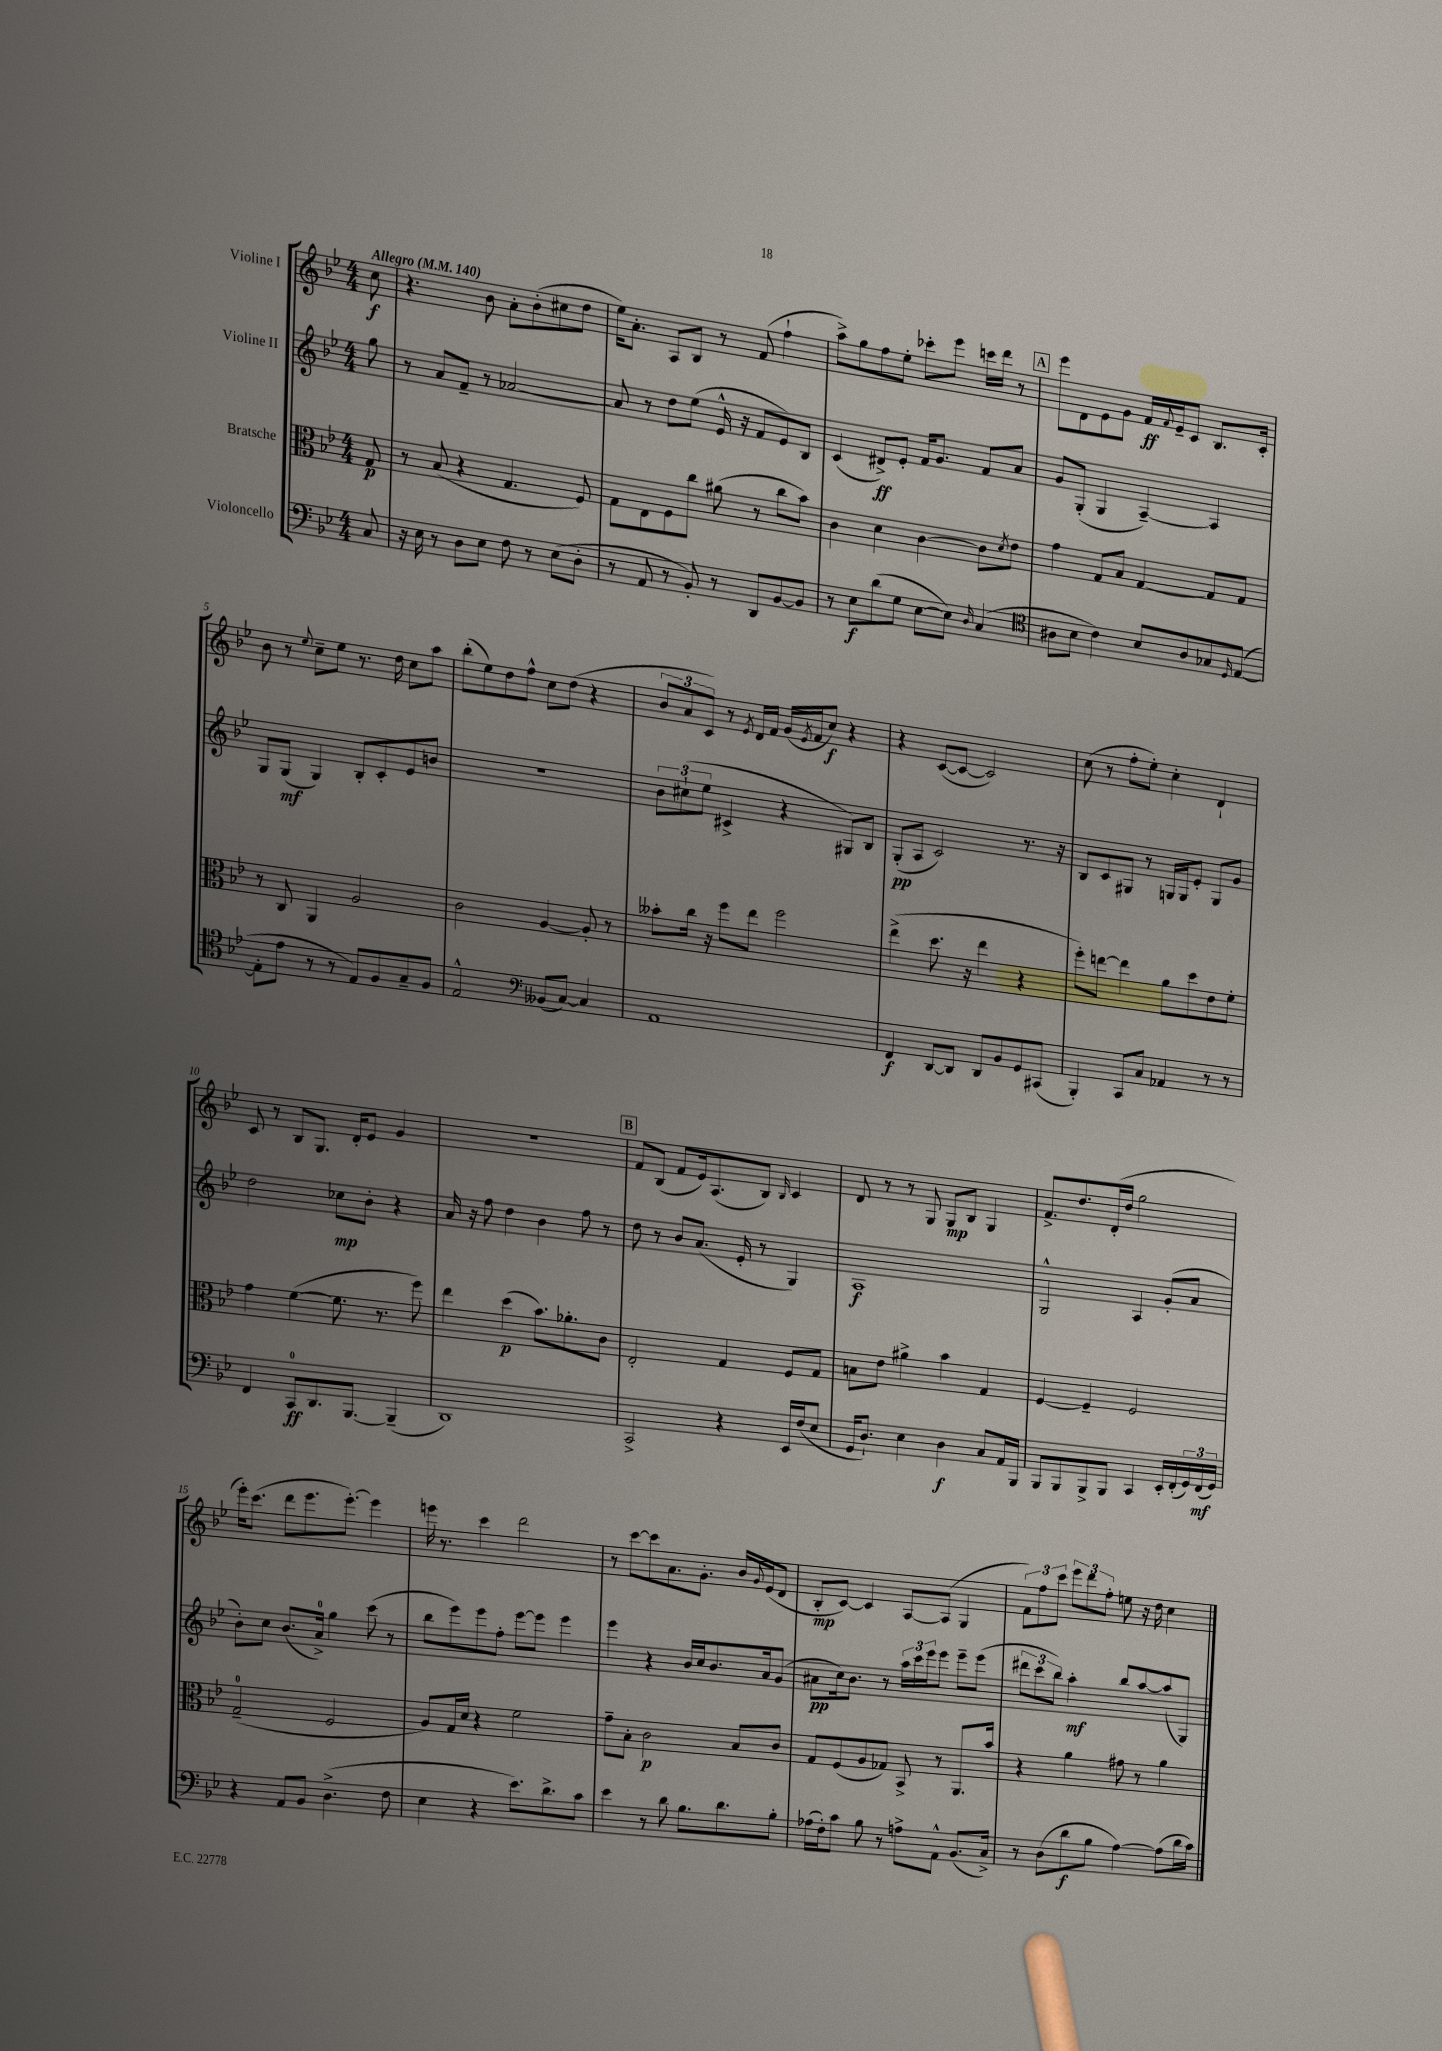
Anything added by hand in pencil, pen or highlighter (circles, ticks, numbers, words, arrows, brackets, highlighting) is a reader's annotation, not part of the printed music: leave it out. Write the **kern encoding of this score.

**kern	**kern	**kern	**kern
*staff4	*staff3	*staff2	*staff1
*clefF4	*clefC3	*clefG2	*clefG2
*k[b-e-]	*k[b-e-]	*k[b-e-]	*k[b-e-]
*M4/4	*M4/4	*M4/4	*M4/4
*MM140	*MM140	*MM140	*MM140
8C	8G	8gg	8cc
=	=	=	=
16r	8r	8r	4.r
16E-	.	.	.
8r	(8B-	8a	.
8D	4r	8f~	.
8E-	.	8r	8b-
8F	4.G	[2a-	8a'
8r	.	.	(8b-'
(8E-	.	.	8cc#
8D'	8F)	.	8dd
=	=	=	=
8r	8G	8a-]	16ee-)
.	.	.	8.a'
8AA	8E-	8r	.
8r	8F	8dd	8A
8BB-')	8cc	(8ee-	8B-
8r	(8a#	16e-^^	8r
.	.	16r	.
8DD	8r	8f	(8f
[8BB-	8cc	8e-)	4ff`
8BB-]	8b-)	8B-	.
=	=	=	=
8r	4c	(4c	8aa^)
8E-	.	.	8gg
(8d	4d	8d#^)	8ff
8G	.	8e-'	8ee-'
[8E-	[4c	16f	8ccc-'
.	.	8.g	.
8E-])	.	.	8eee-
16qqD	.	.	.
(4C	8c]	8f	16ccc
.	.	.	16ddd
.	8qd	.	.
.	8e-	8a	8r
=	=	=	=
*clefC4	*	*	*
8A#	4g	8g	8eee-
8B-	.	(8G'	8d
4c)	8G	4G	8e-
.	8B-	.	8g
8B-	[4G	[4A~)	16f
.	.	.	8qqf
.	.	.	16e-~
8A#	.	.	8c
8G-	8G]	4A]	8.B-
16qqD	.	.	.
([8E-	8G	.	.
.	.	.	16c'
=	=	=	=
8E-']	8r	8G	8b-
8e-	8C	(8G	8r
.	.	.	8qqee-
8r	4AA	4G)	8cc~
8r	.	.	8ee-
8E-)	2A	8B-'	8.r
8F	.	8c'	.
.	.	.	16dd
8G~	.	8e-	8cc
8F	.	8b	8aa
=	=	=	=
2E-^^	2c	1r	(8bb-'
.	.	.	8ee-)
.	.	.	8dd
.	.	.	8ff^^
*clefF4	*	*	*
(8BB--	[4A	.	8cc
[8C)	.	.	(8dd
4C]	8A']	.	4r
.	8r	.	.
=	=	=	=
1AA	8b--'	12b-	12b-
.	.	(12cc#`	12a
.	16cc	.	.
.	.	12ee-	12c)
.	16r	.	.
.	8ff	4c#^	8r
.	.	.	8qe-
.	8ee-	.	16d
.	.	.	16f
.	2ff	4r	(16g
.	.	.	8qe-
.	.	.	16f
.	.	.	8cc)
.	.	8G#)	4r
.	.	8B-	.
=	=	=	=
4FF	(4ee-^	(8G'	4r
.	.	8A	.
[8DD	8.dd	2c)	([8c
8DD]	.	.	8c_
.	16r	.	.
8DD	4ee-	.	2c])
8BB-	.	.	.
8GG	4r	8.r	.
(8CC#	.	.	.
.	.	16r	.
=	=	=	=
4BBB-')	8ff')	8B-	(8cc
.	[8ee	8c	8r
8CC	4ee]	8G#	8ff'
8C	.	8r	8ee-')
4AA-	8a	16G	4cc'
.	.	16G	.
.	8dd	8e-'	.
8r	8e-	8G	4d`
8r	8f'	8g	.
=	=	=	=
4FF	4g	2dd	8c
.	.	.	8r
8CC	([4f	.	8B-
8.DD	.	.	8.G
.	8.f]	8cc-	.
[8.BBB-	.	.	16d'
.	.	8b-'	8e-
.	8.r	.	.
(4BBB-~]	.	4r	4g
.	8ff)	.	.
=	=	=	=
1DD)	4ee-	16a	1r
.	.	16r	.
.	.	8ff	.
.	(4dd	4dd	.
.	8.b-)	4b-	.
.	8.a-'	.	.
.	.	8ff	.
.	8c	8r	.
=	=	=	=
2CC^	2E-'	8dd	8f
.	.	8r	(8B-
.	.	8b-	8f
.	.	(8.a	16e-)
.	.	.	(8.A
4r	4G	.	.
.	.	16e-'	.
.	.	8r	8B-)
.	.	.	16qqB-
16EE-	8F	4G)	4c
(16F	.	.	.
8E-	8G	.	.
=	=	=	=
16GG	8B	1A	8d
8.D`)	.	.	.
.	8e-	.	8r
4E-	4a#^	.	8r
.	.	.	8G
4D	4b-	.	8G
.	.	.	8B-
8C	4G	.	4G
16AA	.	.	.
16BBB-	.	.	.
=	=	=	=
8BBB-	[4F	2G^^	8.f^
8BBB-	.	.	.
.	.	.	8.dd
8BBB-^	4F~]	.	.
8BBB-	.	.	(16d'
.	.	.	16dd
4CC	2F	4A	2gg
16EE-'	.	(8g'	.
(16FF'	.	.	.
24GG)	.	8a	.
(24FF	.	.	.
24GG)	.	.	.
=	=	=	=
4r	(2G~	8b-')	16eee-')
.	.	.	(8.ccc
.	.	8cc	.
8AA	.	(8.b-	8ddd
8BB-	.	.	8.eee-
.	.	16a^)	.
(4.D^	2F	4gg	.
.	.	.	[8.eee-')
.	.	(8ccc	4eee-]
8F	.	8r	.
=	=	=	=
4E-	8A)	8bb-	16eee
.	.	.	8.r
.	16G	8eee-)	.
.	16d	.	.
4r	4r	8eee-	4ccc
.	.	8ff'	.
8.e-)	2f	[8eee-	2ddd
.	.	8eee-]	.
8.d^	.	.	.
.	.	4eee-	.
8c	.	.	.
=	=	=	=
4e-	8g~	4eee-	8r
.	8B-'	.	[8ccc
8r	2c	4r	8ccc]
8d	.	.	8.a
8.B-	.	16b-	.
.	.	16cc	8.g'
.	.	8.b-	.
8.d	.	.	.
.	8B-	.	16b-
.	.	.	8qqg
.	.	16a	(16e-
8B-'	8c	(8g	8d
=	=	=	=
(16A-	8G	8a#	8B-'
16F')	.	.	.
8c	(8F	16cc)	[8c)
.	.	8.b-	.
8B-	8A	.	4c]
8r	8G-)	8r	.
8A^	8BB-^	24aa	[8A
.	.	24ccc	.
.	.	24eee-	.
8AA^^	8r	8eee-	(8A]
(8.BB-	8.AA	8eee-~	4G
.	.	(8eee-	.
16C^)	16b-	.	.
=	=	=	=
8r	4r	12ddd#	12f)
.	.	12ccc	12ff
(8D	.	.	.
.	.	12bb-)	12ccc
8d	4a	4aa'	12eee-
.	.	.	12ddd
8B-	.	.	.
.	.	.	12ff'
[4A)	8g#	8bb-	8ee
.	8r	[8aa	16r
.	.	.	16dd
(8A]	4a	(8aa]	4cc
16d	.	8G)	.
16c)	.	.	.
==	==	==	==
*-	*-	*-	*-
